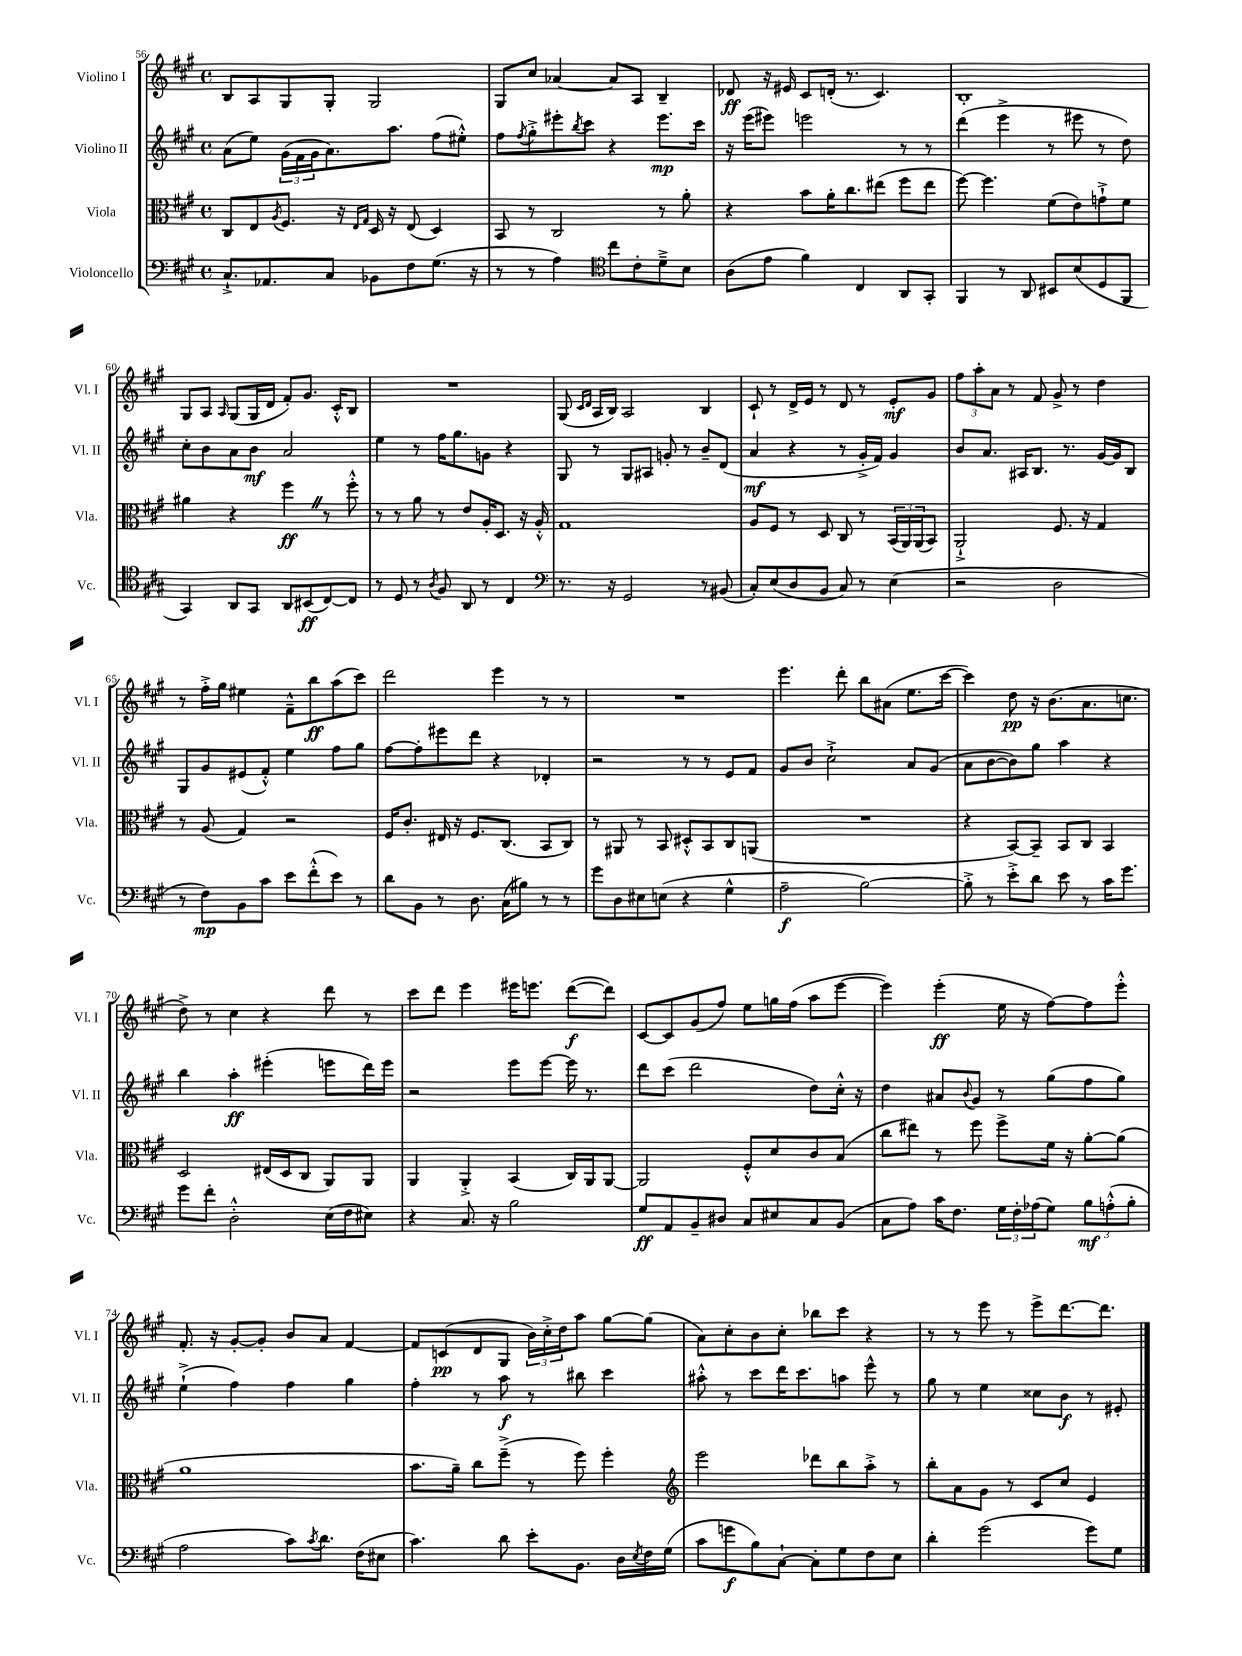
<<
\new StaffGroup <<
\new Staff = "s0" \with { instrumentName = "Violino I" shortInstrumentName = "Vl. I" } {
    \clef treble \key a \major \defaultTimeSignature \time 4/4
    b8 a8 gis8 gis8-. gis2 |
    gis8 cis''8 aes'4~ aes'8 a8 b4-- |
    des'8\ff r16 eis'16 cis'8 d'16-.( r8. cis'4.) |
    b1-. |
    gis8 a8 \grace { a16 } gis8( gis16 d'16 fis'8-.) gis'8. cis'16-.-^ b8 |
    R1 |
    gis8( \grace { cis'16 d'16 } a16 b16) a2 b4 |
    cis'8-! r8 d'16-> e'16 r8 d'8 r8 e'8-.\mf gis'8 |
    \tuplet 3/2 { fis''8 a''8-. a'8 } r8 fis'8 gis'8-> r8 d''4 |
    r8 fis''16-.-> gis''16 eis''4 fis'8---^ b''8\ff a''8( cis'''8) |
    d'''2 e'''4 r8 r8 |
    R1 |
    e'''4. d'''8-. b''8 ais'8( e''8. cis'''16~ |
    cis'''4) d''8\pp r16 b'8.( a'8. c''8. |
    d''8->) r8 cis''4 r4 d'''8 r8 |
    cis'''8 d'''8 e'''4 eis'''16 e'''8. d'''8~\f( d'''8) |
    cis'8~ cis'8 gis'8( fis''8) e''8 g''16 fis''16( a''8 e'''8~ |
    e'''4) e'''4-.\ff( e''16 r16 fis''8~) fis''8 e'''8-.-^ |
    fis'8.-. r16 gis'8~-. gis'8-. b'8 a'8 fis'4~ |
    fis'8 c'8\pp( d'8 gis8 \tuplet 3/2 { b'16) cis''16-.-> d''16 } a''8 gis''8~ gis''8( |
    a'8) cis''8-. b'8 cis''8-. bes''8 cis'''8 r4 |
    r8 r8 e'''8 r8 e'''8-> d'''8.~ d'''8. \bar "|." |
}
\new Staff = "s1" \with { instrumentName = "Violino II" shortInstrumentName = "Vl. II" } {
    \clef treble \key a \major \defaultTimeSignature \time 4/4
    a'8( e''8) \tuplet 3/2 { gis'16( fis'16 gis'16 } a'8.) a''8. fis''8( eis''8-.-^) |
    fis''8 \acciaccatura { fis''8 } gis''8-.-> eis'''8-. \acciaccatura { b''8 } cis'''8 r4 eis'''8.\mp cis'''16 |
    r16 e'''16( eis'''8) e'''2 r8 r8 |
    d'''4( e'''4-> r8 eis'''8 r8 d''8) |
    cis''8-. b'8 a'8 b'8\mf a'2 |
    e''4 r8 fis''16 gis''8. g'8 r4 |
    gis8 r8 gis8 ais8 g'8-. r8 b'8-- d'8( |
    a'4\mf r4 r8 gis'16-.-> fis'16) gis'4 |
    b'8 a'8. ais16 b8. r8. gis'16~ gis'16 b8 |
    gis8 gis'8 eis'8( fis'8-.-^) e''4 fis''8 gis''8 |
    fis''8~ fis''8-. eis'''8 d'''8 r4 des'4-. |
    r2 r8 r8 e'8 fis'8 |
    gis'8 b'8 cis''2-!-> a'8 gis'8( |
    a'8 b'8~ b'8) gis''8 a''4 r4 |
    b''4 a''4-.\ff eis'''4-.( e'''8 d'''16) e'''16 |
    r2 e'''8 e'''8~ e'''16 r8. |
    d'''8 cis'''8( d'''2 d''8) cis''16-.-^ r16 |
    d''4 ais'8 \appoggiatura { b'8 } gis'8 r8 gis''8( fis''8 gis''8) |
    e''4-!->( fis''4) fis''4 gis''4 |
    fis''4-. r8 a''8\f r8 bis''8 cis'''4 |
    ais''8-.-^ r8 cis'''8 d'''16 cis'''8. a''8 e'''8-^ r8 |
    gis''8 r8 e''4 cisis''8 b'8\f r8 eis'8-. \bar "|." |
}
\new Staff = "s2" \with { instrumentName = "Viola" shortInstrumentName = "Vla." } {
    \clef alto \key a \major \defaultTimeSignature \time 4/4
    cis8 e8 \acciaccatura { a8 } fis8. r16 \grace { e16 gis16 } d16 r16 e8( d4) |
    b,8 r8 cis2 r8 a'8-. |
    r4 b'8 a'16-. cis''8. eis''8( fis''8 eis''8 |
    fis''8~) fis''4. fis'8( e'8) g'8-!-> fis'8 |
    ais'4 r4 fis''4\ff \once \override BreathingSign.text = \markup { \musicglyph "scripts.caesura.straight" } \breathe r8 fis''8-.-^ |
    r8 r8 a'8 r8 e'8 a16-. d8. r16 a16-.-^ |
    gis1 |
    a8 fis8 r8 d8 cis8 r8 \tuplet 3/2 { b,16( a,16) a,16( } b,8) |
    a,2-!-> fis8. r16 gis4 |
    r8 a8( gis4) r2 |
    fis16 cis'8.-. eis16 r16 fis8. cis8.( b,8 cis8) |
    r8 ais,8 r8 b,8 dis8-.-^ b,8 cis8 a,8( |
    R1 |
    r4 b,8~) b,8-- b,8 cis8 b,4 |
    d2 eis16( d16 cis8 a,8) a,8 |
    a,4 a,4-.-> b,4( cis16) a,16 a,8~ |
    a,2 fis8-.-^ d'8 cis'8 b8( |
    cis''8 eis''8) r8 fis''8 fis''8-> fis'16 r16 a'8~-. a'8( |
    a'1 |
    b'8. a'16--) cis''8 fis''8--->( r8 fis''8) fis''4-. |
    \clef treble e'''2 des'''8 b''8 a''8-.-> r8 |
    b''8-. a'8 gis'8 r8 cis'8 cis''8 e'4 \bar "|." |
}
\new Staff = "s3" \with { instrumentName = "Violoncello" shortInstrumentName = "Vc." } {
    \clef bass \key a \major \defaultTimeSignature \time 4/4
    cis8.-!-> aes,8. cis8 bes,8 fis8 gis8.( r16 |
    r8 r8 a4) \clef tenor cis''8 cis'8-. d'8---> b8 |
    a8( e'8 fis'4) cis4 a,8 gis,8-. |
    fis,4 r8 a,8 bis,8 b8( d8 fis,8 |
    gis,4) a,8 gis,8 a,8 bis,8\ff( cis8~) cis8 |
    r8 d8 r8 \acciaccatura { a8 } fis8 a,8 r8 cis4 |
    \clef bass r8. r16 gis,2 r8 bis,8( |
    cis8-.) e8( d8 b,8 cis8) r8 e4( |
    r2 d2 |
    r8 fis8\mp) b,8 cis'8 e'8 fis'8-.-^( e'8) r8 |
    d'8 b,8 r8 d8. cis16( bis8) r8 r8 |
    gis'8 d8 eis8 e8( r4 gis4-^ |
    a2--\f b2~) |
    b8-.-> r8 e'8-.-> d'8 e'8 r8 cis'16 gis'8. |
    gis'8 fis'8-. d2-.-^ e16( fis16 eis8) |
    r4 cis8. r16 b2 |
    gis8\ff a,8 b,8-- dis8 cis8 eis8 cis8 b,8( |
    cis8 a8) cis'16 fis8. \tuplet 3/2 { gis16 fis16-. aes16( } gis8) \tuplet 3/2 { b8\mf a8-.-^( b8-. } |
    a2 cis'8) \acciaccatura { cis'8 } d'8. fis16( eis8 |
    cis'4.) d'8 e'8-. b,8. d16 \acciaccatura { e8 } fis16 gis16( |
    cis'8 g'8\f b8) cis8~-! cis8-. gis8 fis8 e8 |
    d'4-. gis'2( gis'8) gis8 \bar "|." |
}
>>
>>
\layout { \context { \Score currentBarNumber = #56 } }
